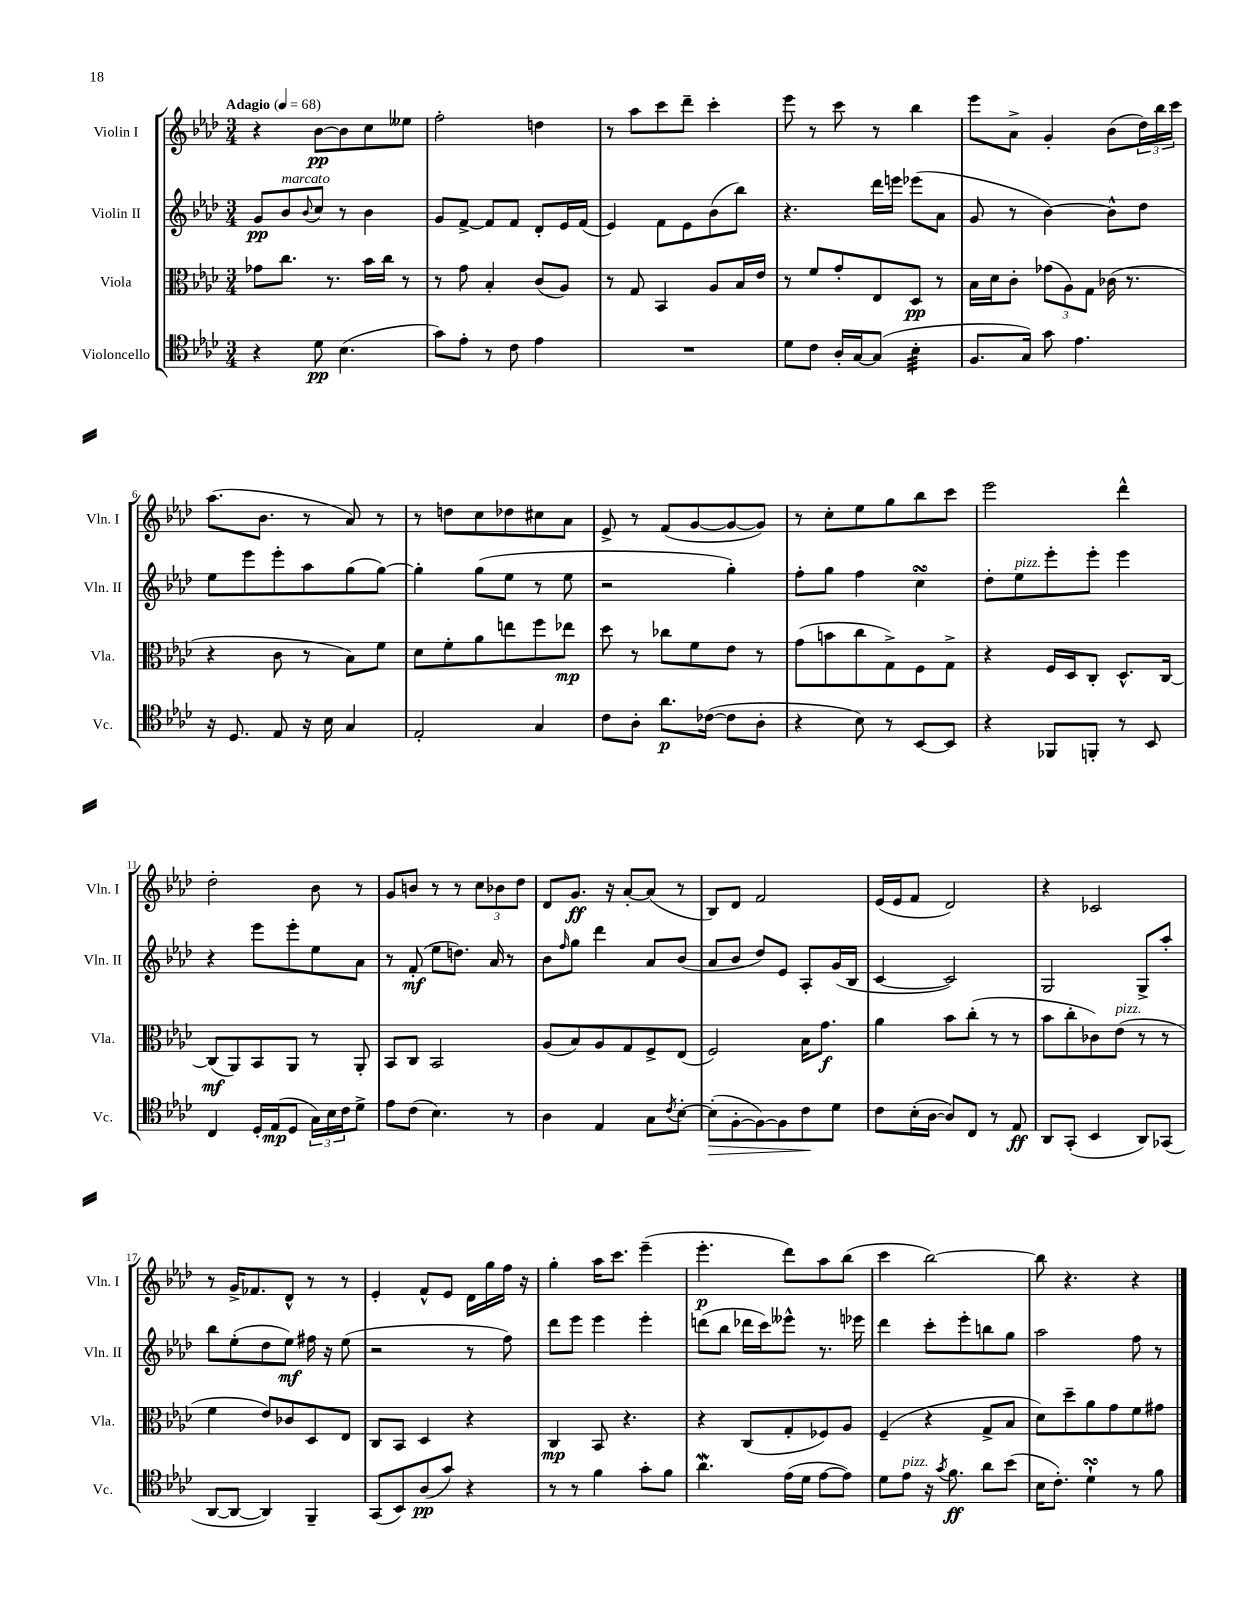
<<
\new StaffGroup <<
\new Staff = "s0" \with { instrumentName = "Violin I" shortInstrumentName = "Vln. I" } {
    \clef treble \key aes \major \numericTimeSignature \time 3/4 \tempo "Adagio" 4 = 68
    r4 bes'8~\pp bes'8 c''8 eeses''8 |
    f''2-. d''4 |
    r8 aes''8 c'''8 des'''8-- c'''4-. |
    ees'''8 r8 c'''8 r8 bes''4 |
    ees'''8 aes'8-> g'4-. bes'8( \tuplet 3/2 { des''16) bes''16 c'''16 } |
    aes''8.( bes'8. r8 aes'8) r8 |
    r8 d''8 c''8 des''8 cis''8 aes'8 |
    ees'8-> r8 f'8( g'8~ g'8~ g'8) |
    r8 c''8-. ees''8 g''8 bes''8 c'''8 |
    ees'''2 des'''4-^ |
    des''2-. bes'8 r8 |
    g'8 b'8 r8 r8 \tuplet 3/2 { c''8 bes'8 des''8 } |
    des'8 g'8.\ff r16 aes'8~-. aes'8( r8 |
    bes8) des'8 f'2 |
    ees'16( ees'16 f'8 des'2) |
    r4 ces'2 |
    r8 g'16-> fes'8. des'8-^ r8 r8 |
    ees'4-. f'8-^ ees'8 des'16 g''16 f''16 r16 |
    g''4-. aes''16 c'''8. ees'''4--( |
    ees'''4.-.\p des'''8) aes''8 bes''8( |
    c'''4 bes''2~) |
    bes''8 r4. r4 \bar "|." |
}
\new Staff = "s1" \with { instrumentName = "Violin II" shortInstrumentName = "Vln. II" } {
    \clef treble \key aes \major \numericTimeSignature \time 3/4
    g'8\pp bes'8^\markup { \italic "marcato" } \appoggiatura { bes'8 } c''8 r8 bes'4 |
    g'8 f'8~-> f'8 f'8 des'8-. ees'16 f'16( |
    ees'4) f'8 ees'8 bes'8( bes''8) |
    r4. des'''16 e'''16 ees'''8( aes'8 |
    g'8 r8 bes'4~) bes'8-^ des''8 |
    ees''8 ees'''8 ees'''8-. aes''8 g''8( g''8~) |
    g''4-. g''8( ees''8 r8 ees''8 |
    r2 g''4-.) |
    f''8-. g''8 f''4 c''4\turn |
    des''8-. ees''8^\markup { \italic "pizz." } ees'''8-. ees'''8-. ees'''4 |
    r4 ees'''8 ees'''8-. ees''8 aes'8 |
    r8 f'8-.\mf( ees''8 d''8.) aes'16 r8 |
    bes'8 \grace { f''16 } g''8 des'''4 aes'8 bes'8( |
    aes'8 bes'8 des''8) ees'8 aes8-. g'16( bes16 |
    c'4~ c'2) |
    g2 g8-> aes''8-. |
    bes''8 ees''8-.( des''8 ees''8\mf) fis''16 r16 ees''8( |
    r2 r8 f''8) |
    des'''8 ees'''8 ees'''4 ees'''4-. |
    d'''8( bes''8 des'''16 c'''16) eeses'''8-^ r8. ees'''16 |
    des'''4 c'''8-. ees'''8-. b''8 g''8 |
    aes''2 f''8 r8 \bar "|." |
}
\new Staff = "s2" \with { instrumentName = "Viola" shortInstrumentName = "Vla." } {
    \clef alto \key aes \major \numericTimeSignature \time 3/4
    ges'8 c''8. r8. bes'16 c''16 r8 |
    r8 g'8 bes4-. c'8( aes8) |
    r8 g8 bes,4 aes8 bes16 ees'16 |
    r8 f'8 g'8-. ees8 des8\pp r8 |
    bes16 des'16 c'8-. \tuplet 3/2 { ges'8( aes8) g8 } ces'16( r8. |
    r4 c'8 r8 bes8) f'8 |
    des'8 f'8-. aes'8 e''8 f''8 ees''8\mp |
    des''8 r8 ces''8 f'8 ees'8 r8 |
    g'8( b'8 c''8 g8->) f8 g8-> |
    r4 f16 des16 c8-. des8.-^ c16~ |
    c8\mf( aes,8) bes,8 aes,8 r8 aes,8-. |
    bes,8 c8 bes,2 |
    aes8( bes8) aes8 g8 f8-> ees8( |
    f2) bes16 g'8.\f |
    aes'4 bes'8 c''8-.( r8 r8 |
    bes'8 c''8-. ces'8) ees'8^\markup { \italic "pizz." }( r8 r8 |
    f'4 ees'8) ces'8 des8 ees8 |
    c8 bes,8 des4 r4 |
    c4\mp bes,8 r4. |
    r4 c8( g8-. fes8) aes8 |
    f4--( r4 g8-> bes8 |
    des'8) des''8-- aes'8 g'8 f'8 gis'8 \bar "|." |
}
\new Staff = "s3" \with { instrumentName = "Violoncello" shortInstrumentName = "Vc." } {
    \clef tenor \key aes \major \numericTimeSignature \time 3/4
    r4 des'8\pp bes4.( |
    g'8) ees'8-. r8 c'8 ees'4 |
    R2. |
    des'8 c'8 aes16-. g16~ g8( bes4:32-. |
    f8. g16) g'8 ees'4. |
    r16 des8. ees8 r16 bes16 g4 |
    ees2-. g4 |
    c'8 aes8-. aes'8.\p ces'16~( ces'8 aes8-. |
    r4 bes8) r8 bes,8~ bes,8 |
    r4 fes,8 f,8-. r8 bes,8 |
    c4 des16-. ees16\mp( des8 \tuplet 3/2 { g16) bes16 c'16 } des'8-> |
    ees'8 c'8( bes4.) r8 |
    aes4 ees4 g8 \acciaccatura { c'8 } bes8~-. |
    bes8-.\>( f8~-. f8~) f8 c'8\! des'8 |
    c'8 bes16-.( aes16~ aes8) c8 r8 ees8\ff |
    aes,8 g,8-.( bes,4 aes,8) ges,8( |
    aes,8~ aes,8~ aes,4) f,4-- |
    g,8( bes,8) aes8\pp( g'8) r4 |
    r8 r8 f'4 g'8-. f'8 |
    aes'4.\mordent ees'16( des'16 ees'8~ ees'8) |
    des'8 ees'8^\markup { \italic "pizz." } r16 \acciaccatura { g'8 } f'8.\ff aes'8 bes'8( |
    bes16 c'8.-.) des'4-!\turn r8 f'8 \bar "|." |
}
>>
>>
